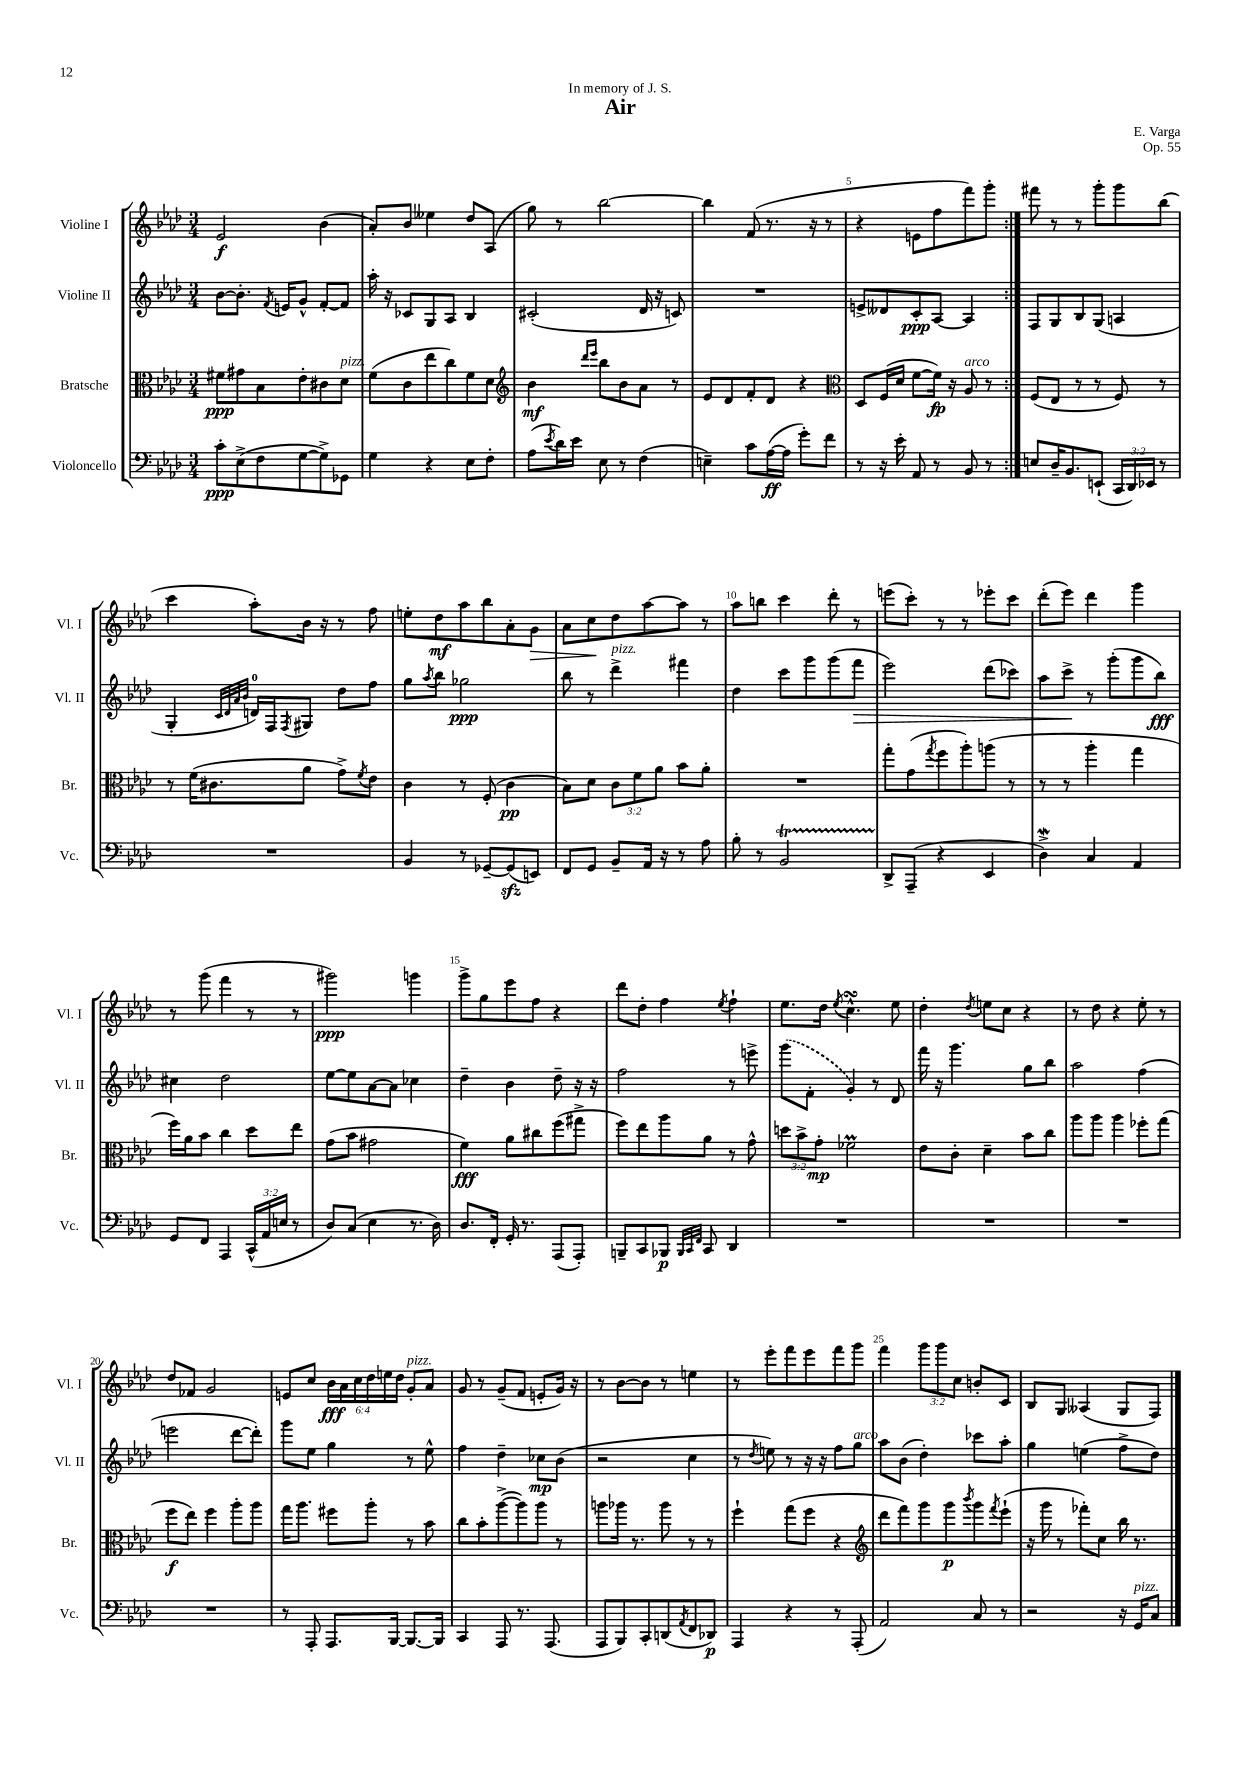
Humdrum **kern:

**kern	**kern	**kern	**kern
*staff4	*staff3	*staff2	*staff1
*clefF4	*clefC3	*clefG2	*clefG2
*k[b-e-a-d-]	*k[b-e-a-d-]	*k[b-e-a-d-]	*k[b-e-a-d-]
*M3/4	*M3/4	*M3/4	*M3/4
8c'	8f#	[8b-	2e-
(8E-^	8g#	8.b-']	.
8F	8B-	.	.
.	.	8qf	.
.	.	16e	.
[8G	8e-'	8g^^	.
8G^])	8c#	[8f'	(4b-
8GG-	8d-	8f]	.
=	=	=	=
4G	(8f	16aa-'	8a-')
.	.	16r	.
.	8c	8c-	8b-
4r	8ee-	8G	4ee--
.	8cc)	8A-	.
8E-	8f	4B-	8dd-
8F'	8d-	.	(8A-
=	=	=	=
*	*clefG2	*	*
(8A-	4b-	(2c#'	8gg)
8qe-	.	.	.
16d-)	.	.	8r
16e-	.	.	.
.	16qqddd-	.	.
.	16qqeee-	.	.
8E-	8bb-	.	[2bb-
8r	8b-	.	.
(4F	8a-	16d-	.
.	.	16r	.
.	8r	8c)	.
=	=	=	=
4E~)	8e-	2.r	4bb-]
.	8d-	.	.
8c	8f'	.	(8f
([16A-	8d-	.	8.r
16A-]	.	.	.
8g')	4r	.	.
.	.	.	16r
8f	.	.	8r
=	=	=	=
*	*clefC3	*	*
8r	8D-	8e^	4r
16r	(16F	8d--	.
16e-'	16d-	.	.
8AA-	[8f	8c'	8e
8r	16f])	[8A-	8ff
.	16r	.	.
8BB-	8A-	4A-]	8fff)
8r	8r	.	8ggg'
=:|!	=:|!	=:|!	=:|!
8E	(8F	8F	8fff#
16D-~	8E-	8G	8r
8.BB-	.	.	.
.	8r	8B-	8r
(8EE`	8r	(8G	8ggg'
24CC	8F)	4A	8ggg
24DD-)	.	.	.
24EE-	.	.	.
8r	8r	.	(8bb-
=	=	=	=
2.r	8r	4G'	4ccc
.	(16f	.	.
.	8.c#	.	.
.	.	32qqc	.
.	.	32qqd-	.
.	.	32qqa-	.
.	.	32qqb-	.
.	.	16d)	8aa-')
.	.	16F	.
.	.	8qF	.
.	8a-	8G#	16b-
.	.	.	16r
.	8g^)	8dd-	8r
.	8qf	.	.
.	8e-	8ff	8ff
=	=	=	=
4BB-	4c	8gg	8ee'
.	.	8qaa-	.
.	.	8bb-	8dd-
8r	8r	2gg-	8aa-
[8GG-~	(8F'	.	8bb-
(8GG-]	4c	.	8a-'
8EE)	.	.	8g
=	=	=	=
8FF	8B-)	8bb-	8a-
8GG	8d-	8r	8cc
8BB-~	12c	4ddd-^	8dd-
.	12f	.	.
16AA-	.	.	[8aa-
.	12a-	.	.
16r	.	.	.
8r	8b-	4fff#	8aa-]
8A-	8a-'	.	8r
=	=	=	=
8B-'	2.r	4dd-	8aa-
8r	.	.	8bb
2BB-	.	8ccc	4ccc
.	.	8ggg	.
.	.	(8ggg	8ddd-'
.	.	8fff	8r
=	=	=	=
8DD-^	8gg'	2eee-)	(8eee
(8AAA-~	(8g	.	8ccc')
.	8qgg	.	.
4r	8ff	.	8r
.	8aa-')	.	8r
4EE-	(8aa	(8ddd-	8eee-'
.	8r	8ccc-)	8ccc
=	=	=	=
4D-^)	8r	8aa-	(8ddd-'
.	8r	8ccc^	8eee-)
4C	4aa-'	8r	4ddd-
.	.	(8ggg'	.
4AA-	4gg	8ggg	4ggg
.	.	8bb-)	.
=	=	=	=
8GG	16ff)	4cc#	8r
.	16a-	.	.
8FF	8b-	.	(8ggg
4AAA-	4cc	2dd-	4fff
(24CC^^	8dd-	.	8r
24AA-	.	.	.
24E	.	.	.
8r	8ee-	.	8r
=	=	=	=
8D-)	(8g	[8ee-	2ggg#)
(8C	8b-	8ee-]	.
4E-	2g#	[8a-	.
.	.	8a-]	.
8.r	.	4cc-	4ggg
16D-)	.	.	.
=	=	=	=
8.D-	4f)	4dd-~	8ggg^
.	.	.	8gg
16FF'	.	.	.
16GG'	8a-	4b-	8eee-
8.r	.	.	.
.	8cc#	.	8ff
(8AAA-	(8ff	8dd-~	4r
8AAA-')	8gg#^	16r	.
.	.	16r	.
=	=	=	=
8BBB~	8ff)	2ff	8ddd-
8CC	8ee-	.	8dd-'
8BBB-	8aa-	.	4ff
32qqBBB-	.	.	.
32qqCC	.	.	.
32qqFF	.	.	.
8CC	8a-	.	.
.	.	.	8qee-
4DD-	8r	8r	4ff`
.	8g^^	8eee^	.
=	=	=	=
2.r	12dd	(8ggg	8.ee-
.	12b-^	.	.
.	.	8f'	.
.	12g'	.	.
.	.	.	16dd-
.	.	.	8qee-
.	2f-	4g')	4.cc^^
.	.	8r	.
.	.	8d-	8ee-
=	=	=	=
2.r	8e-	16fff	4dd-'
.	.	16r	.
.	8c'	4.ggg	.
.	.	.	8qdd-
.	4d-~	.	8ee
.	.	.	8cc
.	8b-	8gg	4r
.	8cc	8bb-	.
=	=	=	=
2.r	8aa-	2aa-	8r
.	8aa-	.	8dd-
.	4aa-	.	4r
.	8ff-'	(4ff	8ee-'
.	(8gg	.	8r
=	=	=	=
2.r	8ff	2eee	8dd-
.	8ee-)	.	8f-
.	4ff	.	2g
.	8aa-'	[8ddd-	.
.	8aa-	8ddd-'])	.
=	=	=	=
8r	16gg	8ggg	8e
.	8.aa-	.	.
8AAA-'	.	8ee-	8cc
8.AAA-	8ff#	4gg	24b-
.	.	.	24a-
.	.	.	24cc
.	8aa-'	.	24dd-
.	.	.	24ee
[16BBB-	.	.	.
.	.	.	24dd-
8.BBB-_	8r	8r	8g'
.	8b-	8ee-^^	8a-
16BBB-]	.	.	.
=	=	=	=
4CC	8cc	4ff	8g
.	8b-'	.	8r
8AAA-	([8aa-^	4dd-~	(8g~
8.r	8aa-])	.	8f
.	8aa-	8cc-	8e'
(8.AAA-	.	.	.
.	8r	(8b-	16g)
.	.	.	16r
=	=	=	=
8AAA-	8aa	2r	8r
8BBB-)	16aa-	.	[8b-
.	8.r	.	.
8CC'	.	.	8b-]
(8DD	8aa-	.	8r
8qAA-	.	.	.
8FF	8r	4cc	4ee
8DD-)	8r	.	.
=	=	=	=
4AAA-	4ff`	8r	8r
.	.	8qdd-	.
.	.	8ee)	8eee-'
4r	(8gg	8r	8fff
.	8ff	16r	8eee-
.	.	16r	.
8r	4r	8ff	8fff
(8AAA-'	.	8gg	8ggg
=	=	=	=
*	*clefG2	*	*
2AA-)	8ddd-	8aa-	4fff
.	8fff)	(8b-	.
.	8ggg	4dd-')	12ggg
.	.	.	12ggg
.	8ggg	.	.
.	.	.	12cc
.	8qbbb-	.	.
8C	8ggg	8ccc-	8b'
.	8qfff	.	.
8r	(8eee-`	8aa-'	8c
=	=	=	=
2r	16r	4gg	8B-
.	16ggg	.	.
.	8r	.	8G
.	8fff-')	(4ee	(4A--
.	8cc	.	.
16r	16bb-	8ff^	8G
16GG	8.r	.	.
8C	.	8dd-)	8F)
==	==	==	==
*-	*-	*-	*-
